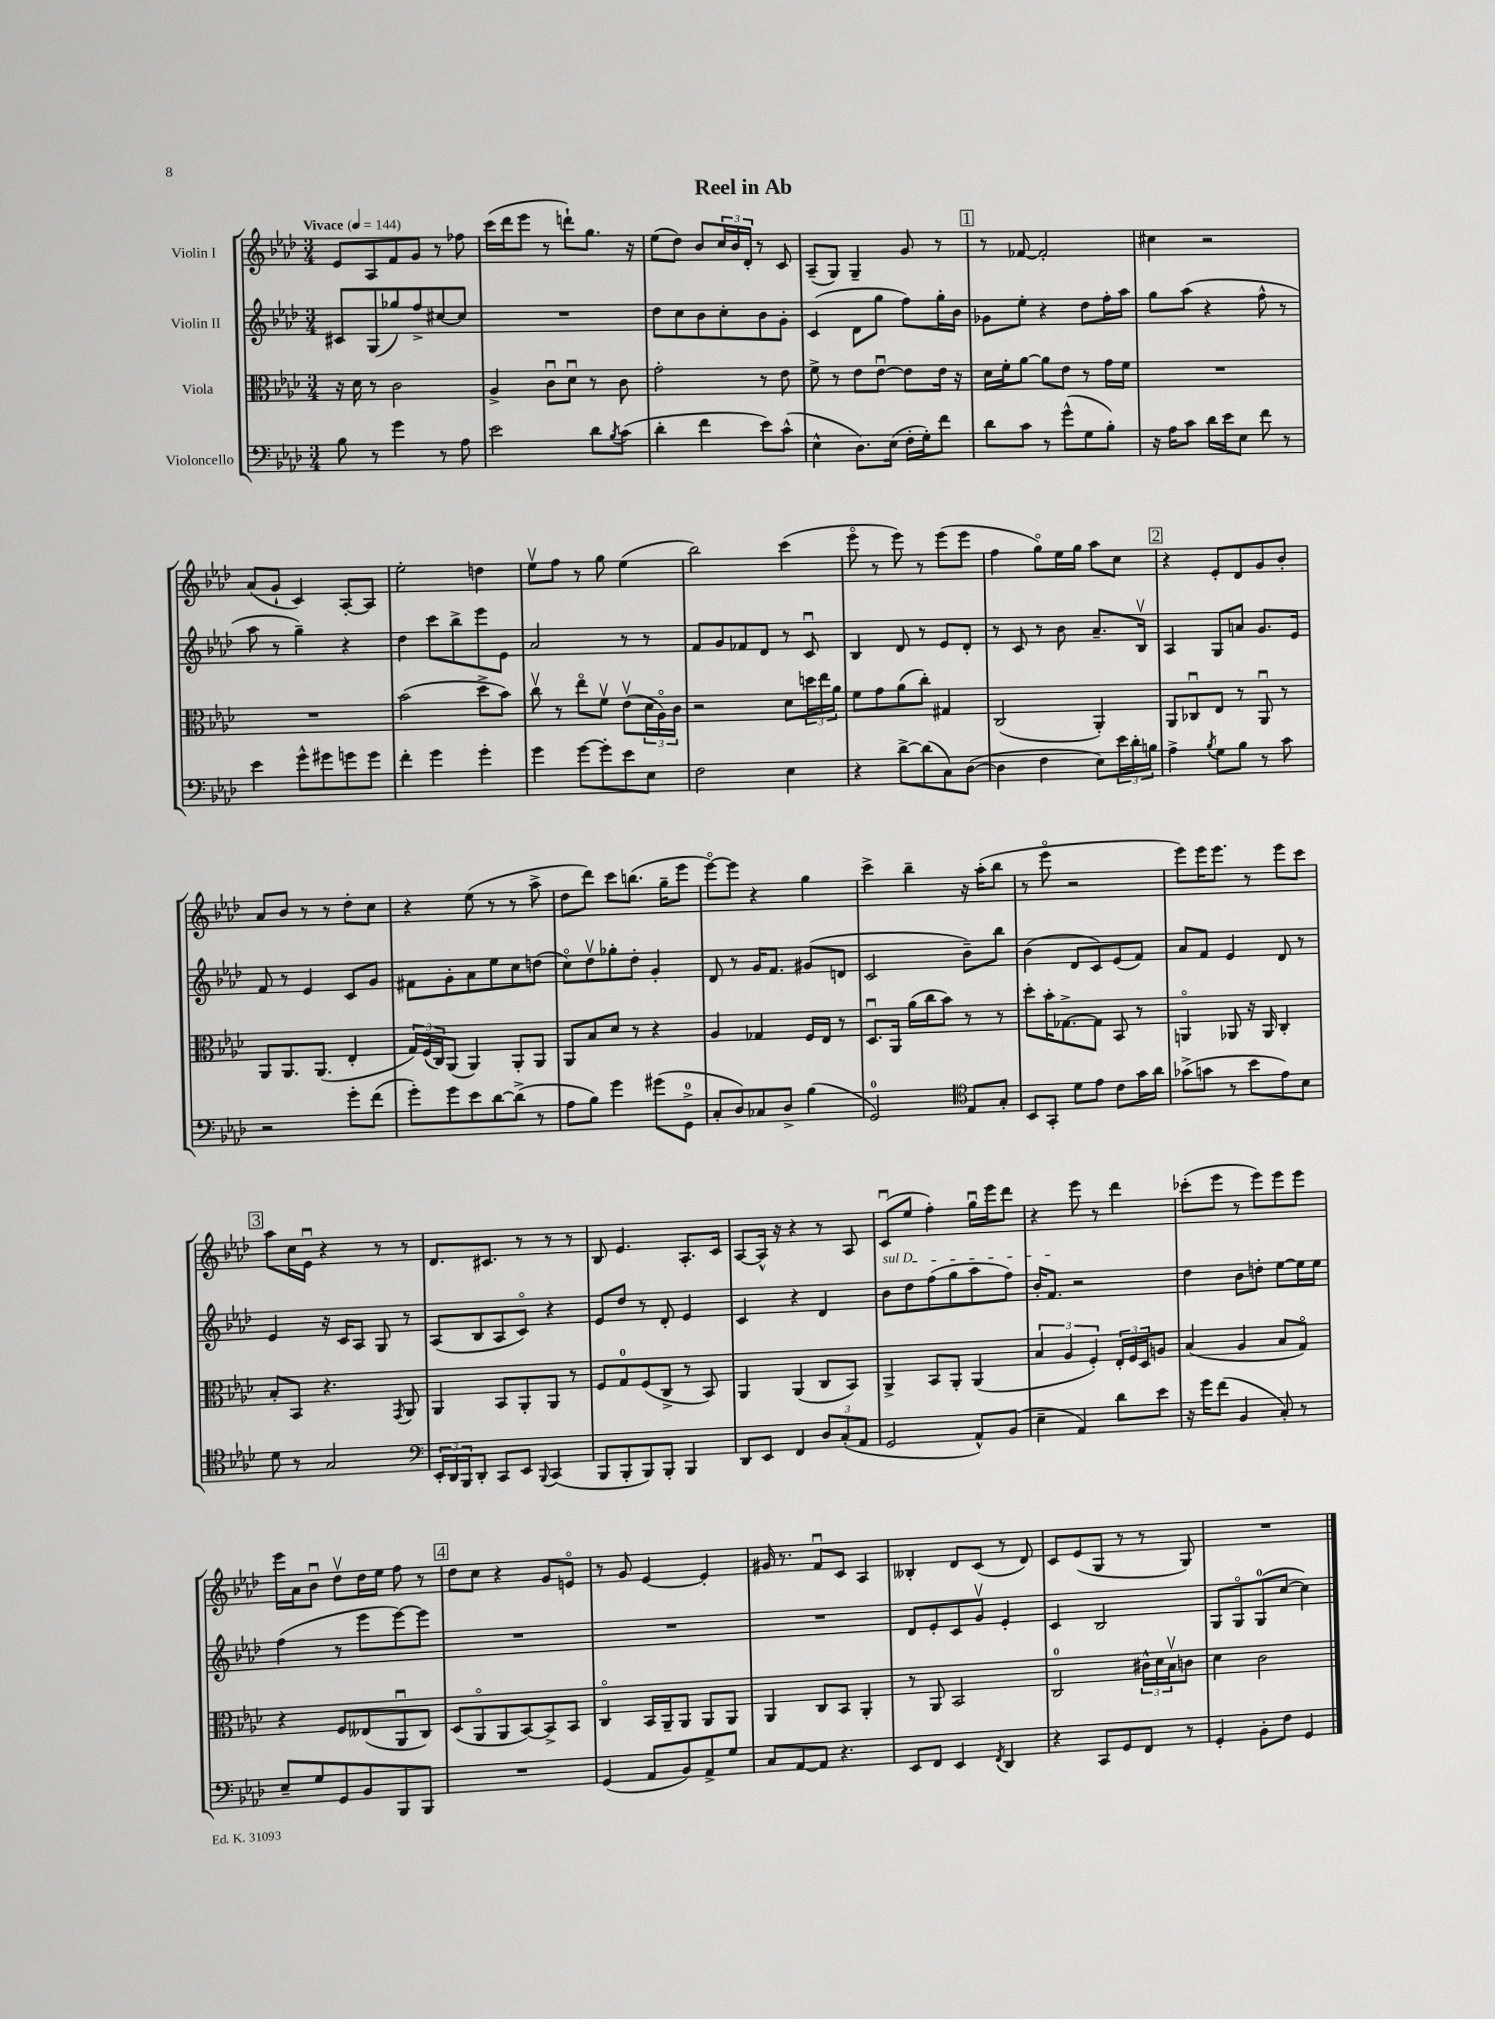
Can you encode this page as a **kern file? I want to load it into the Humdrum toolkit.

**kern	**kern	**kern	**kern
*staff4	*staff3	*staff2	*staff1
*clefF4	*clefC3	*clefG2	*clefG2
*k[b-e-a-d-]	*k[b-e-a-d-]	*k[b-e-a-d-]	*k[b-e-a-d-]
*M3/4	*M3/4	*M3/4	*M3/4
*MM144	*MM144	*MM144	*MM144
8B-\	16r	8c#/L	8e-/L
.	16d-\	.	.
8r	8r	(8G/	8A-/
4g\	2c\	8gg-/)	8f/
.	.	8ff^/	8g/J
8r	.	[8cc#/	8r
8A-\	.	8cc#/]J	8ff-\
=	=	=	=
2e-\	4A-^/	2.r	(16ccc\LL
.	.	.	16ddd-\J
.	.	.	8eee-\J
.	8cu\L	.	8r
.	8d-u\J	.	8ddd`\L)
8d-\L	8r	.	8.gg\J
8qB-/	.	.	.
(8c\J	8c\	.	.
.	.	.	16r
=	=	=	=
4d-'\	2g'\	8dd-\L	(8ee-\L
.	.	8cc\	8dd-\J)
4f\	.	8b-\	8b-/L
.	.	8cc'\	24cc/L
.	.	.	24b-/
.	.	.	24d-'/JJ
8e-\L)	8r	8b-\	8r
(8c^^\J	8e-\	8g'\J	8c/
=	=	=	=
4E-^^\	8f^\	(4c/	(8A-~/L
.	8r	.	8G/J)
8.D-\L)	8e-\L	8d-\L	4G~/
.	[8e-u\J	8gg\J	.
(16E-\Jk	.	.	.
16F'\LL	8e-\]L	8ff\L)	8g/
16G'\J)	.	.	.
8f\J	16e-\Jk	16gg'\L	8r
.	16r	16b-\JJ	.
=	=	=	=
8d-\L	16d-\LL	8g-\L	8r
.	16f'\J	.	.
8c\J	[8a-\J	8ee-'\J	[8f-/
8r	8a-\]L	4r	2f-'/]
(8g^^\L	8e-\J	.	.
8G\	8r	8dd-\L	.
8B-'\J)	16g\LL	16ff'\L	.
.	16f\JJ	16aa-\JJ	.
=	=	=	=
16r	2.r	8gg\L	4cc#\
16A-\LK	.	.	.
8c\J	.	(8aa-\J	.
16d-\LL	.	4r	2r
16e-\J	.	.	.
8E-\J	.	.	.
8f\	.	8ff^^\	.
8r	.	8r	.
=	=	=	=
4e-\	2.r	8aa-\	(8a-/L
.	.	8r	8g`/J
8g^^\L	.	4gg~\)	4c/)
8g#\	.	.	.
8g\	.	4r	[8A-'/L
8g\J	.	.	8A-/]J
=	=	=	=
4f'\	(2b-\	4dd-\	2ee-'\
4g\	.	8ccc\L	.
.	.	8bb-^\	.
4g'\	8dd-^\L	8eee-\	4dd\
.	8b-\J)	8e-\J	.
=	=	=	=
4g\	8ccv\	2a-/	8ee-v\L
.	8r	.	8ff\J
[8g\L	8ee-o\L	.	8r
8g'\]	8fv\J	.	8gg\
8e-\	(8e-v\L	8r	(4ee-\
8E-\J	24d-\L	8r	.
.	24A-o\)	.	.
.	24c\JJ	.	.
=	=	=	=
2F\	2r	8f/L	2bb-\)
.	.	8g/	.
.	.	8f-/	.
.	.	8d-/J	.
4E-\	8d-\L	8r	(4ccc\
.	24dd\L	8cu/	.
.	24ee-\	.	.
.	24a-\JJ	.	.
=	=	=	=
4r	8f\L	4B-/	8eee-o\
.	8g\	.	8r
[8d-^\L	(8a-\	8d-/	8eee-\)
(8d-\]	8cc'\J)	8r	8r
8C\)	4G#/	8e-/L	(8eee-\L
([8D-\J	.	8d-'/J	8eee-\J
=	=	=	=
4D-\]	(2C/	8r	4ff\
.	.	8c/	.
4F\	.	8r	8ggo\L)
.	.	8b-\	16ee-\L
.	.	.	16gg\JJ
8E-\L)	4AA-'/)	8.a-~/L	8aa-\L
24e-\L	.	.	8cc\J
24d-'\	.	.	.
.	.	16B-v/Jk	.
24B\JJ	.	.	.
=	=	=	=
4A-^\	8AA-/L	4A-/	4r
.	8C-u/	.	.
8qB-/	.	.	.
8G\L	8E-/J	8G/L	8e-'/L
8B-\J	8r	8a/J	8d-/
8r	8AA-u/	8.g/L	8g/
8c\	8r	.	8b-'/J
.	.	16e-/Jk	.
=	=	=	=
2r	8AA-/L	8f/	8a-/L
.	8.AA-/	8r	8b-/J
.	.	4e-/	8r
.	(8.AA-/J	.	.
.	.	.	8r
8g'\L	4E-'/	8c/L	8dd-'\L
(8f\J	.	8g/J	8cc\J
=	=	=	=
8g'\L)	24G/LL)	8f#\L	4r
.	(24F/	.	.
.	24C/J)	.	.
8g\	(8AA-/J	8g'\	.
8e-\	4AA-/)	8a-\	(8ee-\
[8d-\	.	8ee-\	8r
(8d-^\]J	8AA-'/L	8cc\	8r
8r	8AA-/J	(8dd\J	8aa-^\
=	=	=	=
8A-\L	8AA-/L	8cco\L)	8dd-\L
8B-\J)	8B-/	8dd-v\	8ddd-\J)
4g\	8d-/J	8gg-'\	8ccc\L
.	8r	8dd-'\J	(8.bb\J
(8g#\L	4r	4g'/	.
.	.	.	16gg~\LK
8GG^\J	.	.	8eee-\J
=	=	=	=
8C'/L	4A-/	8d-/	[8eee-o\L)
8D-/)	.	8r	8eee-\]J
8C-/	4G-/	16g/LK	4r
.	.	8.f/J	.
8D-^/J	.	.	.
(4B-\	16F/LL	(8g#/L	4gg\
.	16E-/JJ	.	.
.	8r	8d/J	.
=	=	=	=
2GG/)	8.D-u/L	2c/	4ccc^\
.	16AA-/Jk	.	.
.	(16a-\LL	.	4bb-~\
.	16cc\J	.	.
.	8b-\J)	.	.
*clefC4	*	*	*
8E-/L	8r	8b-~\L)	16r
.	.	.	(16aa-'\LK
8G'/J	8r	8bb-\J	8bb-\J
=	=	=	=
8BB-/L	8dd-'\L	(4b-\	8r
8GG'/J	16b-'\K	.	8eee-o\
.	[8.G-^\	.	.
8d-\L	.	8d-/L	2r
8e-\J	8G-\]J	8c/)	.
8c\L	8BB-/	(8e-/	.
16g\L	8r	8f/J)	.
16a-\JJ	.	.	.
=	=	=	=
(8g-^\L	4AAo/	8a-/L	8eee-\L)
8g\J	.	8f/J	16eee-\K
.	.	.	8.eee-\J
8r	8AA-/	4e-/	.
8b-\L	16r	.	8r
.	16AA-/	.	.
8e-\)	4C'/	8d-/	8eee-\L
8B-\J	.	8r	8ccc\J
=	=	=	=
8d-\	8B-'/L	4e-/	8aa-\L
8r	8BB-/J	.	16cc\L
.	.	.	16e-u\JJ
2G/	4.r	16r	4r
.	.	16c/LK	.
.	.	8A-/J	.
.	.	8G/	8r
.	8qGG/	.	.
.	8AA-/	8r	8r
=	=	=	=
*clefF4	*	*	*
24EE-'/LL	4AA-/	(8A-/L	8.d-/L
24DD-/	.	.	.
24BBB-/J	.	.	.
8DD-'/J	.	8B-/	.
.	.	.	8.c#/J
8CC/L	8BB-/L	8A-/	.
8EE-/J	8AA-'/	8co/J)	8r
8qqBBB-/	.	.	.
(4CC/	8AA-/J	4r	8r
.	8r	.	8r
=	=	=	=
8BBB-/L	8F/L	8e-/L	8B-/
8BBB-'/	8G/	8dd-/J	4.e-/
8BBB-/)	(8F/	8r	.
8BBB-'/J	8C^/J	8d-'/	.
4BBB-/	8r	4e-/	8.A-'/L
.	8BB-/)	.	.
.	.	.	16c/Jk
=	=	=	=
8DD-/L	4AA-/	4c/	[8A-/L
8EE-/J	.	.	16A-^^/]Jk
.	.	.	16r
4FF/	(4AA-/	4r	4r
12D-/L	8C/L	4d-/	8r
(12C'/	.	.	.
.	8BB-/J)	.	8A-/
12AA-/J	.	.	.
=	=	=	=
2GG/	4AA-^/	8b-\L	(8cu/L
.	.	8dd-\	8ee-/J
.	8BB-/L	(8ff\	4ff'\)
.	8AA-'/J	8gg\	.
8AA-^^/L)	(4AA-/	8aa-\	16ggu\LL
.	.	.	16eee-\J
(8BB-/J	.	8ff\J)	8ddd-\J
=	=	=	=
4E-~\	6B-/	16b-'/LK	4r
.	.	8.f/J	.
.	6A-/	.	.
4AA-/)	.	2r	8eee-\
.	6F'/)	.	.
.	.	.	8r
8d-\L	24E-'/LL	.	4ddd-\
.	24F/	.	.
.	24D-/J	.	.
8e-\J	8A/J	.	.
=	=	=	=
16r	(4B-/	4dd-\	(8ccc-'\L
16g\LK	.	.	.
(8f\J	.	.	8eee-\J
4BB-/	4A-/	8b-\L	8r
.	.	8dd'\J	8eee-\L)
8C'/)	8B-/L	[8ee-\L	8eee-\
8r	8Go/J)	16ee-\]L	8eee-\J
.	.	16ee-\JJ	.
=	=	=	=
8E-~/L	4r	(4ff\	16eee-\LL
.	.	.	16a-\J
8G/	.	.	8b-u\J
8GG/	8F/L	8r	8dd-v\L
8BB-/	(8E--/	8eee-\L	16dd-\L
.	.	.	16ee-\JJ
8BBB-/	8AA-u/	[8eee-\)	8ff\
8BBB-/J	8C/J)	8eee-\]J	8r
=	=	=	=
2.r	(8D-/L	2.r	8dd-\L
.	8AA-o/	.	8cc\J
.	8AA-/	.	4r
.	[8BB-/)	.	.
.	8BB-^/]	.	8g/L
.	8BB-/J	.	8eo/J
=	=	=	=
(4GG/	4Co/	2.r	8r
.	.	.	8g/
8AA-/L	16BB-/LL	.	[4e-/
.	16AA-~/J	.	.
8BB-/)	8AA-/J	.	.
8AA-^/	8AA-/L	.	4e-'/]
8G/J	8AA-/J	.	.
=	=	=	=
8C/L	4AA-/	2.r	16g#/
.	.	.	8.r
[8AA-/	.	.	.
8AA-/]J	8C/L	.	8fu/L
4.r	8BB-/J	.	8c/J
.	4AA-'/	.	4A-/
=	=	=	=
8EE-/L	8r	8d-/L	4B--'/
8FF/J	8AA-/	8e-'/	.
4EE-/	2BB-/	8c/	8d-/L
.	.	8gv/J	(8c/J
8qFF/	.	.	.
4DD-/	.	4e-'/	8r
.	.	.	8d-/)
=	=	=	=
4r	2C/	4c/	8c/L
.	.	.	(8e-/
8CC/L	.	2B-/	8G/J
8GG/	.	.	8r
8FF/J	24c#^^\LL	.	8r
.	24d-\	.	.
.	24B-v\J	.	.
8r	8c\J	.	8G/)
=	=	=	=
4GG'/	4d-\	8G/L	2.r
.	.	8Go/	.
8BB-'\L	2c\	(8G/	.
8F\J	.	[8cc/J	.
4GG/	.	4cc\])	.
==	==	==	==
*-	*-	*-	*-
